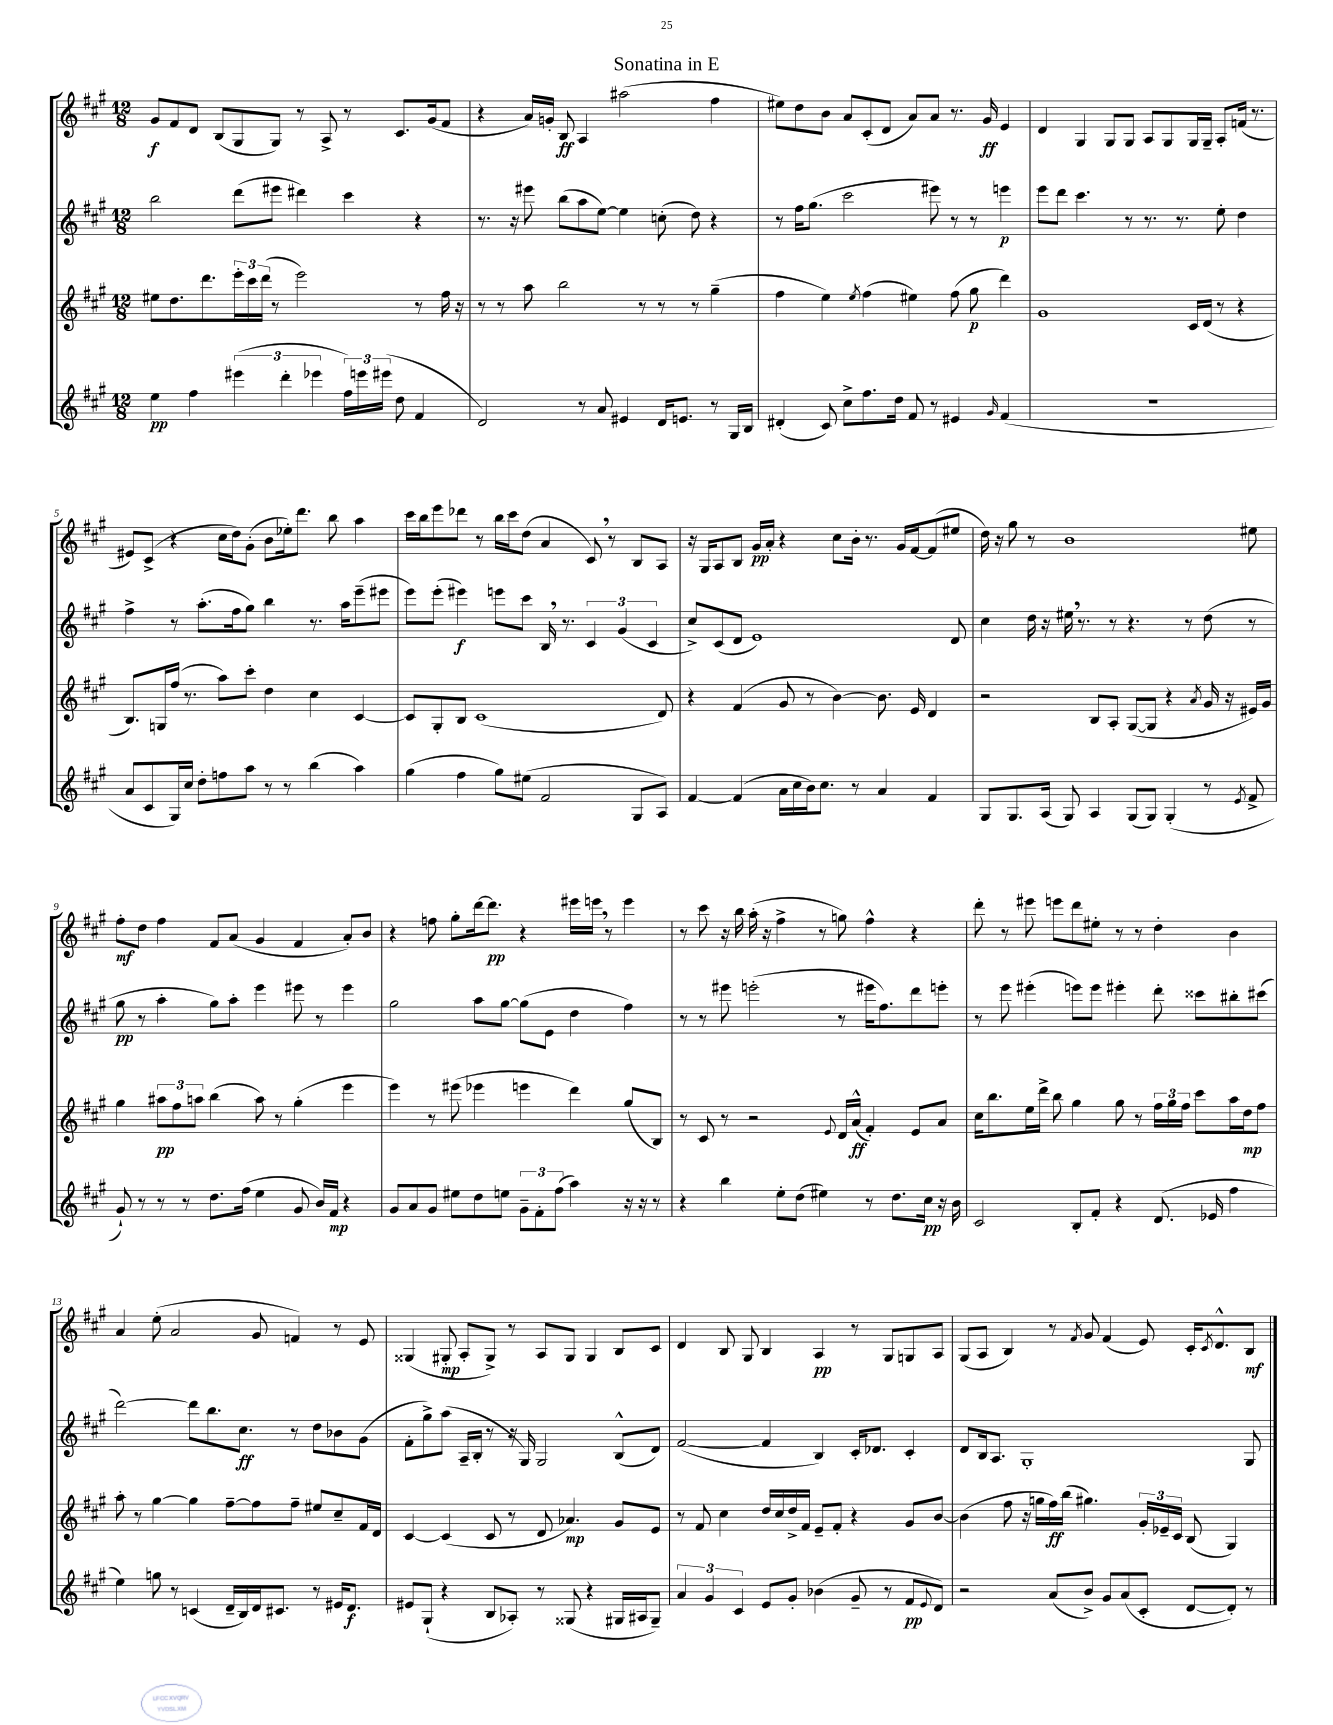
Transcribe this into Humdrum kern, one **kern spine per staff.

**kern	**kern	**kern	**kern
*staff4	*staff3	*staff2	*staff1
*clefG2	*clefG2	*clefG2	*clefG2
*k[f#c#g#]	*k[f#c#g#]	*k[f#c#g#]	*k[f#c#g#]
*M12/8	*M12/8	*M12/8	*M12/8
4ee	8ee#	2bb	8g#
.	8.dd	.	8f#
4ff#	.	.	8d
.	8.ddd	.	.
.	.	.	(8B
(6eee#	24eee'	(8ddd	8G#
.	24ccc#	.	.
.	(24ddd	.	.
.	8r	8eee#	8G#)
6ddd'	.	.	.
.	2eee)	4ddd#)	8r
6eee-	.	.	.
.	.	.	8A^
24ff#)	.	4ccc#	8r
24eee	.	.	.
(24eee#	.	.	.
8dd	.	.	8.c#
4f#	8r	4r	.
.	.	.	(16g#
.	16ff#	.	8f#
.	16r	.	.
=	=	=	=
2d)	8r	8.r	4r
.	8r	.	.
.	.	16r	.
.	8aa	8eee#	16a)
.	.	.	16g'
.	2bb	(8bb	8B
8r	.	8aa	4A
8a	.	[8ee)	.
4e#	.	4ee]	(2aa#
.	8r	.	.
16d	8r	(8cc'	.
8.e	.	.	.
.	8r	8dd)	.
8r	(4gg#~	4r	4ff#
16G#	.	.	.
16B	.	.	.
=	=	=	=
(4d#'	4ff#	8r	8ee#)
.	.	16ff#	8dd
.	.	(8.gg#	.
8c#)	4ee)	.	8b
8cc#^	.	2ccc#	8a
.	8qee	.	.
8.ff#	(4ff#	.	(8c#'
.	.	.	8d
16dd	.	.	.
8f#	4ee#)	.	8a)
8r	.	8eee#)	8a
4e#	(8ff#	8r	8.r
.	8gg#	8r	.
.	.	.	16g#
16qqg#	.	.	.
(4f#	4ddd)	4eee	4e
=	=	=	=
1.r	1g#	8eee	4d
.	.	8ddd	.
.	.	4.ccc#	4G#
.	.	.	8G#
.	.	8r	8G#
.	.	8.r	8A
.	.	.	8G#
.	.	8.r	.
.	16c#	.	16G#
.	(16d	.	16G#~
.	8r	8ee'	8A'
.	4r	4dd	(16f
.	.	.	8.r
=	=	=	=
8a	8.B)	4ff#^	8e#)
8c#	.	.	(8c#^
.	16G	.	.
16G#)	(16ff#	8r	4r
16cc#	8.r	.	.
8dd'	.	(8.aa'	.
8ff	8aa)	.	16cc#
.	.	16ff#	16dd)
8aa	8ccc#'	8gg#)	(8g#'
8r	4dd	4bb	8b
8r	.	.	16ee-')
.	.	.	8.ddd
(4bb	4cc#	8.r	.
.	.	.	8bb
.	.	16aa	.
4aa)	[4c#	(8eee~	4aa
.	.	8eee#	.
=	=	=	=
(4gg#	8c#]	8eee)	16ccc#
.	.	.	16bb
.	8G#'	(8eee'	8eee
4ff#	8B	4eee#)	8ddd-
.	(1c#	.	8r
8gg#)	.	8eee	16bb
.	.	.	16ccc#
(8ee#	.	8ccc#	(8dd
2f#	.	16B	4a
.	.	8.r	.
.	.	6c#	8c#)
.	.	.	8r
.	.	(6g#	.
8G#	.	.	8B
.	.	6c#	.
8A)	8d)	.	8A
=	=	=	=
[4f#	4r	8cc#^)	16r
.	.	.	16G#
.	.	(8c#	8A
(4f#]	(4f#	8d	8B
.	.	1e)	16g#
.	.	.	16a'
16a	8g#	.	4r
16cc#	.	.	.
16b)	8r	.	.
8.cc#	.	.	.
.	[4b)	.	8cc#
8r	.	.	16b'
.	.	.	8.r
4a	8.b]	.	.
.	.	.	16g#
.	16e	.	[16f#
4f#	4d	.	(8f#]
.	.	8d	8ee#
=	=	=	=
8G#	2r	4cc#	16dd)
.	.	.	16r
8.G#	.	.	8gg#
.	.	16dd	8r
(16A	.	16r	.
8G#)	.	16ee#	1b
.	.	8.r	.
4A	8B	.	.
.	8A'	8r	.
(8G#	([8G#	4.r	.
8G#)	8G#]	.	.
(4G#'	4r	.	.
.	.	8r	.
.	8qa	.	.
8r	16g#	(8dd	.
.	16r	.	.
8qe	.	.	.
8f#^	16e#)	8r	8ee#
.	16g#	.	.
=	=	=	=
8g#`)	4gg#	8gg#	8ff#'
8r	.	8r	8dd
8r	12aa#	4aa'	4ff#
.	12ff#	.	.
8r	.	.	.
.	12aa	.	.
8.dd	(4bb	8gg#)	8f#
.	.	8aa'	(8a
(16ff#	.	.	.
4ee	8aa)	4eee	4g#
.	8r	.	.
8g#	(4gg#'	8eee#	4f#
16b)	.	8r	.
16f#	.	.	.
4r	4eee	4eee#	8a')
.	.	.	8b
=	=	=	=
8g#	4eee)	2gg#	4r
8a	.	.	.
8g#	8r	.	8ff
8ee#	(8eee#	.	8gg#'
8dd	4eee-	8aa	[16ddd
.	.	.	8.ddd]
8ee	.	[8gg#	.
12g#~	4eee	(8gg#]	4r
12f#'	.	.	.
.	.	8e	.
(12ff#	.	.	.
4aa)	4ddd)	4dd	16eee#
.	.	.	16eee
.	.	.	8r
16r	(8gg#	4ff#)	4eee
16r	.	.	.
8r	8B)	.	.
=	=	=	=
4r	8r	8r	8r
.	8c#	8r	8ccc#
4bb	8r	8eee#	16r
.	.	.	16bb
.	2r	(2eee'	(16aa'
.	.	.	16r
8ee'	.	.	4ff#^
(8dd	.	.	.
4ee#)	.	.	8r
.	8qqe	.	.
.	16d	8r	8gg)
.	(16a^^	.	.
8r	4f#')	16eee#	4ff#^^
.	.	8.ff#)	.
8.dd	.	.	.
.	8e	8ddd	4r
16cc#	.	.	.
16r	8a	8eee'	.
16b	.	.	.
=	=	=	=
2c#	16cc#	8r	8ddd'
.	8.bb	.	.
.	.	8eee	8r
.	16ee	(4eee#'	8eee#
.	16ddd^	.	.
.	8bb	.	8eee
8B'	4gg#	8eee)	8ddd
8f#'	.	8eee	8ee#'
4r	8gg#	4eee#'	8r
.	8r	.	8r
(8.d	24ff#	8ddd'	4dd'
.	24gg#	.	.
.	24ff#	.	.
.	8ccc#	8ccc##	.
16e-	.	.	.
4ff#	16aa	8bb#'	4b
.	16dd	.	.
.	8ff#	(8ccc#	.
=	=	=	=
4ee)	8aa'	[2ddd)	4a
.	8r	.	.
8gg	[4gg#	.	(8ee'
8r	.	.	2a
(4c	4gg#]	8ddd]	.
.	.	8.bb	.
16d~	[8ff#~	.	.
16B)	.	8.cc#	.
16d	8ff#]	.	8g#
8.c#	.	.	.
.	8ff#~	8r	4f)
8r	8ee#	8dd	.
16e#	8cc#~	8b-	8r
8.d	.	.	.
.	16f#	(8g#	8e
.	16d	.	.
=	=	=	=
8e#	[4c#	8f#'	(4G##
(8G#`	.	8gg#^)	.
4r	(4c#]	(8aa	8G#'
.	.	16A~	8A'
.	.	16B'	.
8B	8c#	8r	8G#^)
8A-')	8r	16r	8r
.	.	16G#)	.
8r	8d	2G#	8A
(8G##	4.a-)	.	8G#
4r	.	.	4G#
16G#	8g#	(8B^^	8B
16A#	.	.	.
8G#~)	8e	8d)	8c#
=	=	=	=
6a	8r	([2f#	4d
.	8f#	.	.
6g#	.	.	.
.	4cc#	.	8B
6c#	.	.	.
.	.	.	8G#
8e	16dd	4f#]	4B
.	16cc#	.	.
8g#'	16dd^	.	.
.	16f#	.	.
(4b-	8e~	4B)	4A
.	8f#'	.	.
8g#~	4r	16c#'	8r
.	.	8.d-	.
8r	.	.	8G#
8f#	8g#	4c#'	8G
8qqe	.	.	.
8d)	[8b	.	8A
=	=	=	=
2r	(4b]	8d	(8G#
.	.	16B	8A
.	.	8.A	.
.	8ff#	.	4B)
.	16r	1G#'	.
.	16gg	.	.
(8a	16ff#)	.	8r
.	(16bb	.	.
.	.	.	8qf#
8b^)	4.gg#)	.	8g#
8g#	.	.	(4f#
(8a	.	.	.
8c#'	24g#'	.	8e)
.	24e-~	.	.
.	24c#	.	.
[8d	(8B	.	16c#'
.	.	.	8qc#
.	.	.	8.d^^
8d'])	4G#)	.	.
8r	.	8G#	8B
==	==	==	==
*-	*-	*-	*-
